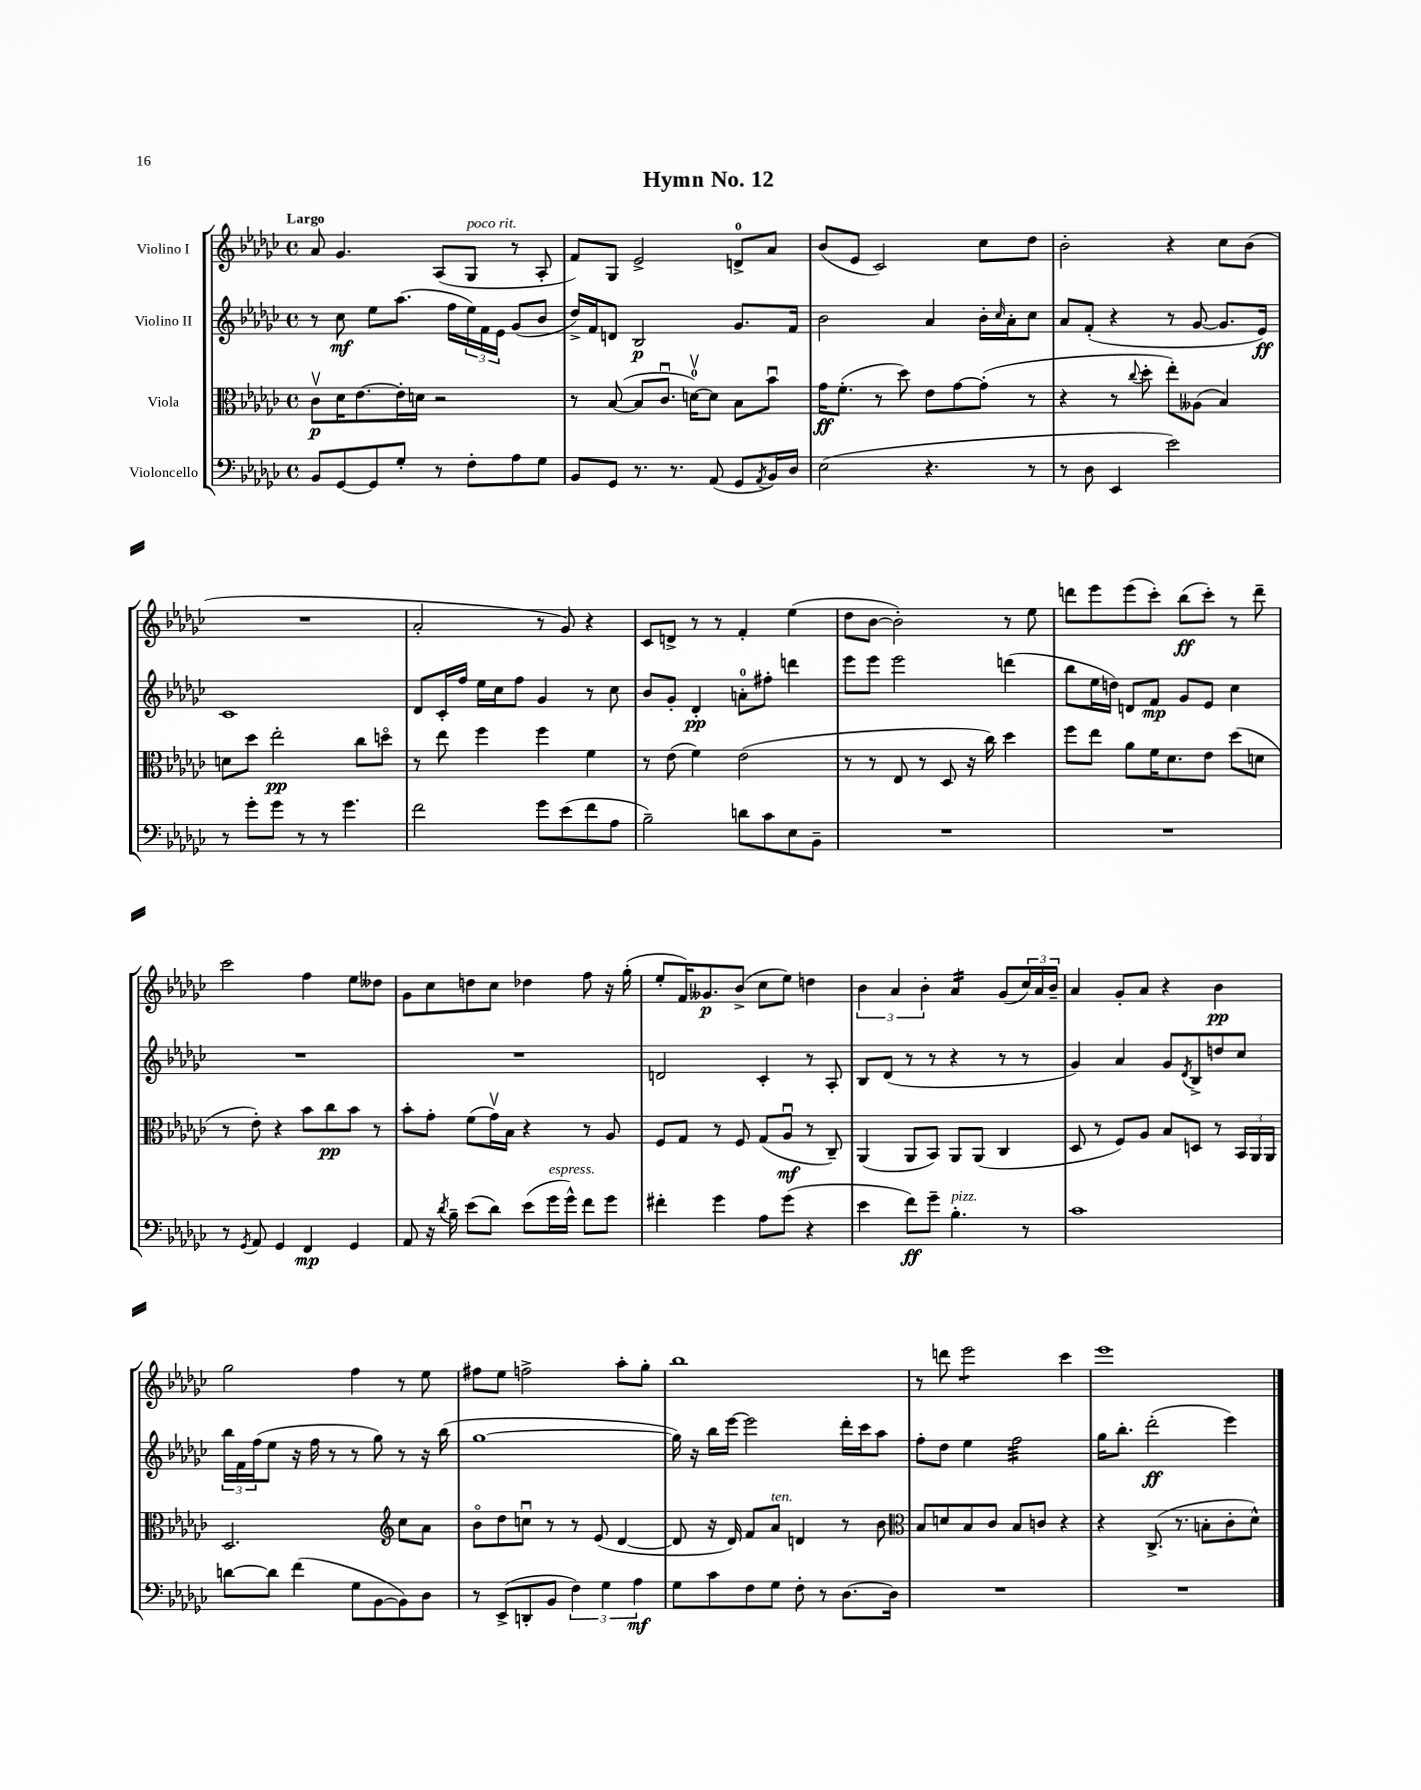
\header { title = "Hymn No. 12" }
<<
\new StaffGroup <<
\new Staff = "s0" \with { instrumentName = "Violino I" } {
    \clef treble \key ges \major \defaultTimeSignature \time 4/4 \tempo "Largo"
    aes'8 ges'4. aes8( ges8^\markup { \italic "poco rit." } r8 aes8-. |
    f'8) ges8 ees'2-> d'8-0-> aes'8 |
    bes'8( ees'8 ces'2) ces''8 des''8 |
    bes'2-. r4 ces''8 bes'8( |
    R1 |
    aes'2-. r8 ges'8) r4 |
    ces'8 d'8-> r8 r8 f'4-. ees''4( |
    des''8 bes'8~ bes'2-.) r8 ees''8 |
    d'''8 ees'''8 ees'''8( ces'''8-.) bes''8\ff( ces'''8-.) r8 d'''8-- |
    ces'''2 f''4 ees''8 deses''8 |
    ges'8 ces''8 d''8 ces''8 des''4 f''8 r16 ges''16-.( |
    ees''8-. f'16) geses'8.\p bes'8->( ces''8 ees''8) d''4 |
    \tuplet 3/2 { bes'4 aes'4 bes'4-. } aes'4:16 ges'8( \tuplet 3/2 { ces''16) aes'16 bes'16-- } |
    aes'4 ges'8-. aes'8 r4 bes'4\pp |
    ges''2 f''4 r8 ees''8 |
    fis''8 ees''8 f''2-> aes''8-. ges''8-. |
    bes''1 |
    r8 d'''8 ees'''2:8 ces'''4 |
    ees'''1 \bar "|." |
}
\new Staff = "s1" \with { instrumentName = "Violino II" } {
    \clef treble \key ges \major \defaultTimeSignature \time 4/4
    r8 ces''8\mf ees''8 aes''8.( f''16 \tuplet 3/2 { ees''16) f'16 ees'16 } ges'8( bes'8 |
    des''16->) f'16 d'8 bes2\p ges'8. f'16 |
    bes'2 aes'4 bes'16-. \grace { ces''16 } aes'16-. ces''8 |
    aes'8 f'8-.( r4 r8 ges'8~ ges'8. ees'16\ff) |
    ces'1 |
    des'8 ces'16-. f''16 ees''16 ces''16 f''8 ges'4 r8 ces''8 |
    bes'8 ges'8-. des'4-.\pp a'8-0-. fis''8-. d'''4 |
    ees'''8 ees'''8 ees'''2 d'''4( |
    bes''8 ees''16 d''16) d'8 f'8\mp ges'8 ees'8 ces''4 |
    R1 |
    R1 |
    d'2 ces'4-. r8 aes8-. |
    bes8 des'8( r8 r8 r4 r8 r8 |
    ges'4) aes'4 ges'8 \acciaccatura { des'8 } bes8-> d''8 ces''8 |
    \tuplet 3/2 { bes''16 f'16 f''16( } ees''8 r16 f''16 r8 r8 ges''8) r8 r16 bes''16( |
    ges''1~ |
    ges''16) r16 bes''16 ees'''16~ ees'''2 des'''16-. ces'''16 aes''8 |
    f''8-. des''8 ees''4 f''2:32 |
    ges''16 bes''8.-. des'''2-.\ff( ees'''4) \bar "|." |
}
\new Staff = "s2" \with { instrumentName = "Viola" } {
    \clef alto \key ges \major \defaultTimeSignature \time 4/4
    ces'8\upbow\p des'16 ees'8.~ ees'16-. d'16 r2 |
    r8 bes8~( bes8 ces'8.\downbow d'16-0~\upbow) d'8 bes8 bes'8\downbow |
    ges'16\ff f'8.-.( r8 des''8) ees'8 ges'8~ ges'8-.( r8 |
    r4 r8 \appoggiatura { ces''8 } des''8-. ees''8-.) aeses8( bes4) |
    d'8 des''8 ees''2-.\pp ces''8 d''8\flageolet |
    r8 ees''8 f''4 f''4 f'4 |
    r8 ees'8( f'4) ees'2( |
    r8 r8 ees8 r8 des8 r16 ces''16) des''4 |
    f''8 ees''8 aes'8 f'16 des'8. ees'8 des''8( d'8 |
    r8 ees'8-.) r4 bes'8 ces''8\pp bes'8 r8 |
    bes'8-. ges'8-. f'8( ges'16\upbow) bes16 r4 r8 aes8 |
    f8 ges8 r8 f8 ges8( aes8\downbow\mf r8 ces8--) |
    aes,4( aes,8 bes,8) aes,8 aes,8( ces4 |
    des8 r8 f8) aes8 bes8 d8 r8 \tuplet 3/2 { bes,16 aes,16 aes,16 } |
    des2. \clef treble ces''8 aes'8 |
    bes'8\flageolet des''8 c''8\downbow r8 r8 ees'8( des'4~ |
    des'8 r16 des'16) f'8 aes'8^\markup { \italic "ten." } d'4 r8 bes'8 |
    \clef alto bes8 d'8 bes8 ces'8 bes8 c'8 r4 |
    r4 ces8.->( r8. b8-. ces'8-. des'8-^) \bar "|." |
}
\new Staff = "s3" \with { instrumentName = "Violoncello" } {
    \clef bass \key ges \major \defaultTimeSignature \time 4/4
    bes,8 ges,8~ ges,8 ges8-. r8 f8-. aes8 ges8 |
    bes,8 ges,8 r8. r8. aes,8( ges,8 \acciaccatura { aes,8 } bes,16) des16 |
    ees2( r4. r8 |
    r8 des8 ees,4 ees'2) |
    r8 ges'8-. ges'8 r8 r8 ges'4. |
    f'2 ges'8 ees'8( f'8 aes8 |
    bes2--) d'8 ces'8 ees8 bes,8-- |
    R1 |
    R1 |
    r8 \acciaccatura { ges,8 } aes,8 ges,4 f,4\mp ges,4 |
    aes,8 r16 \acciaccatura { des'8 } bes16-- ees'8( des'8) ees'8( ges'16^\markup { \italic "espress." } ges'16-^) f'8 ges'8 |
    fis'4-. ges'4 aes8 ges'8( r4 |
    ees'4 f'8\ff) ges'8-- bes4.-.^\markup { \italic "pizz." } r8 |
    ces'1 |
    d'8~ d'8 f'4( ges8 bes,8~ bes,8) des8 |
    r8 ees,8->( d,8-. bes,8 \tuplet 3/2 { f4) ges4 aes4\mf } |
    ges8 ces'8 f8 ges8 f8-. r8 des8.~ des16 |
    R1 |
    R1 \bar "|." |
}
>>
>>
\layout { \context { \Score \remove "Bar_number_engraver" } }
